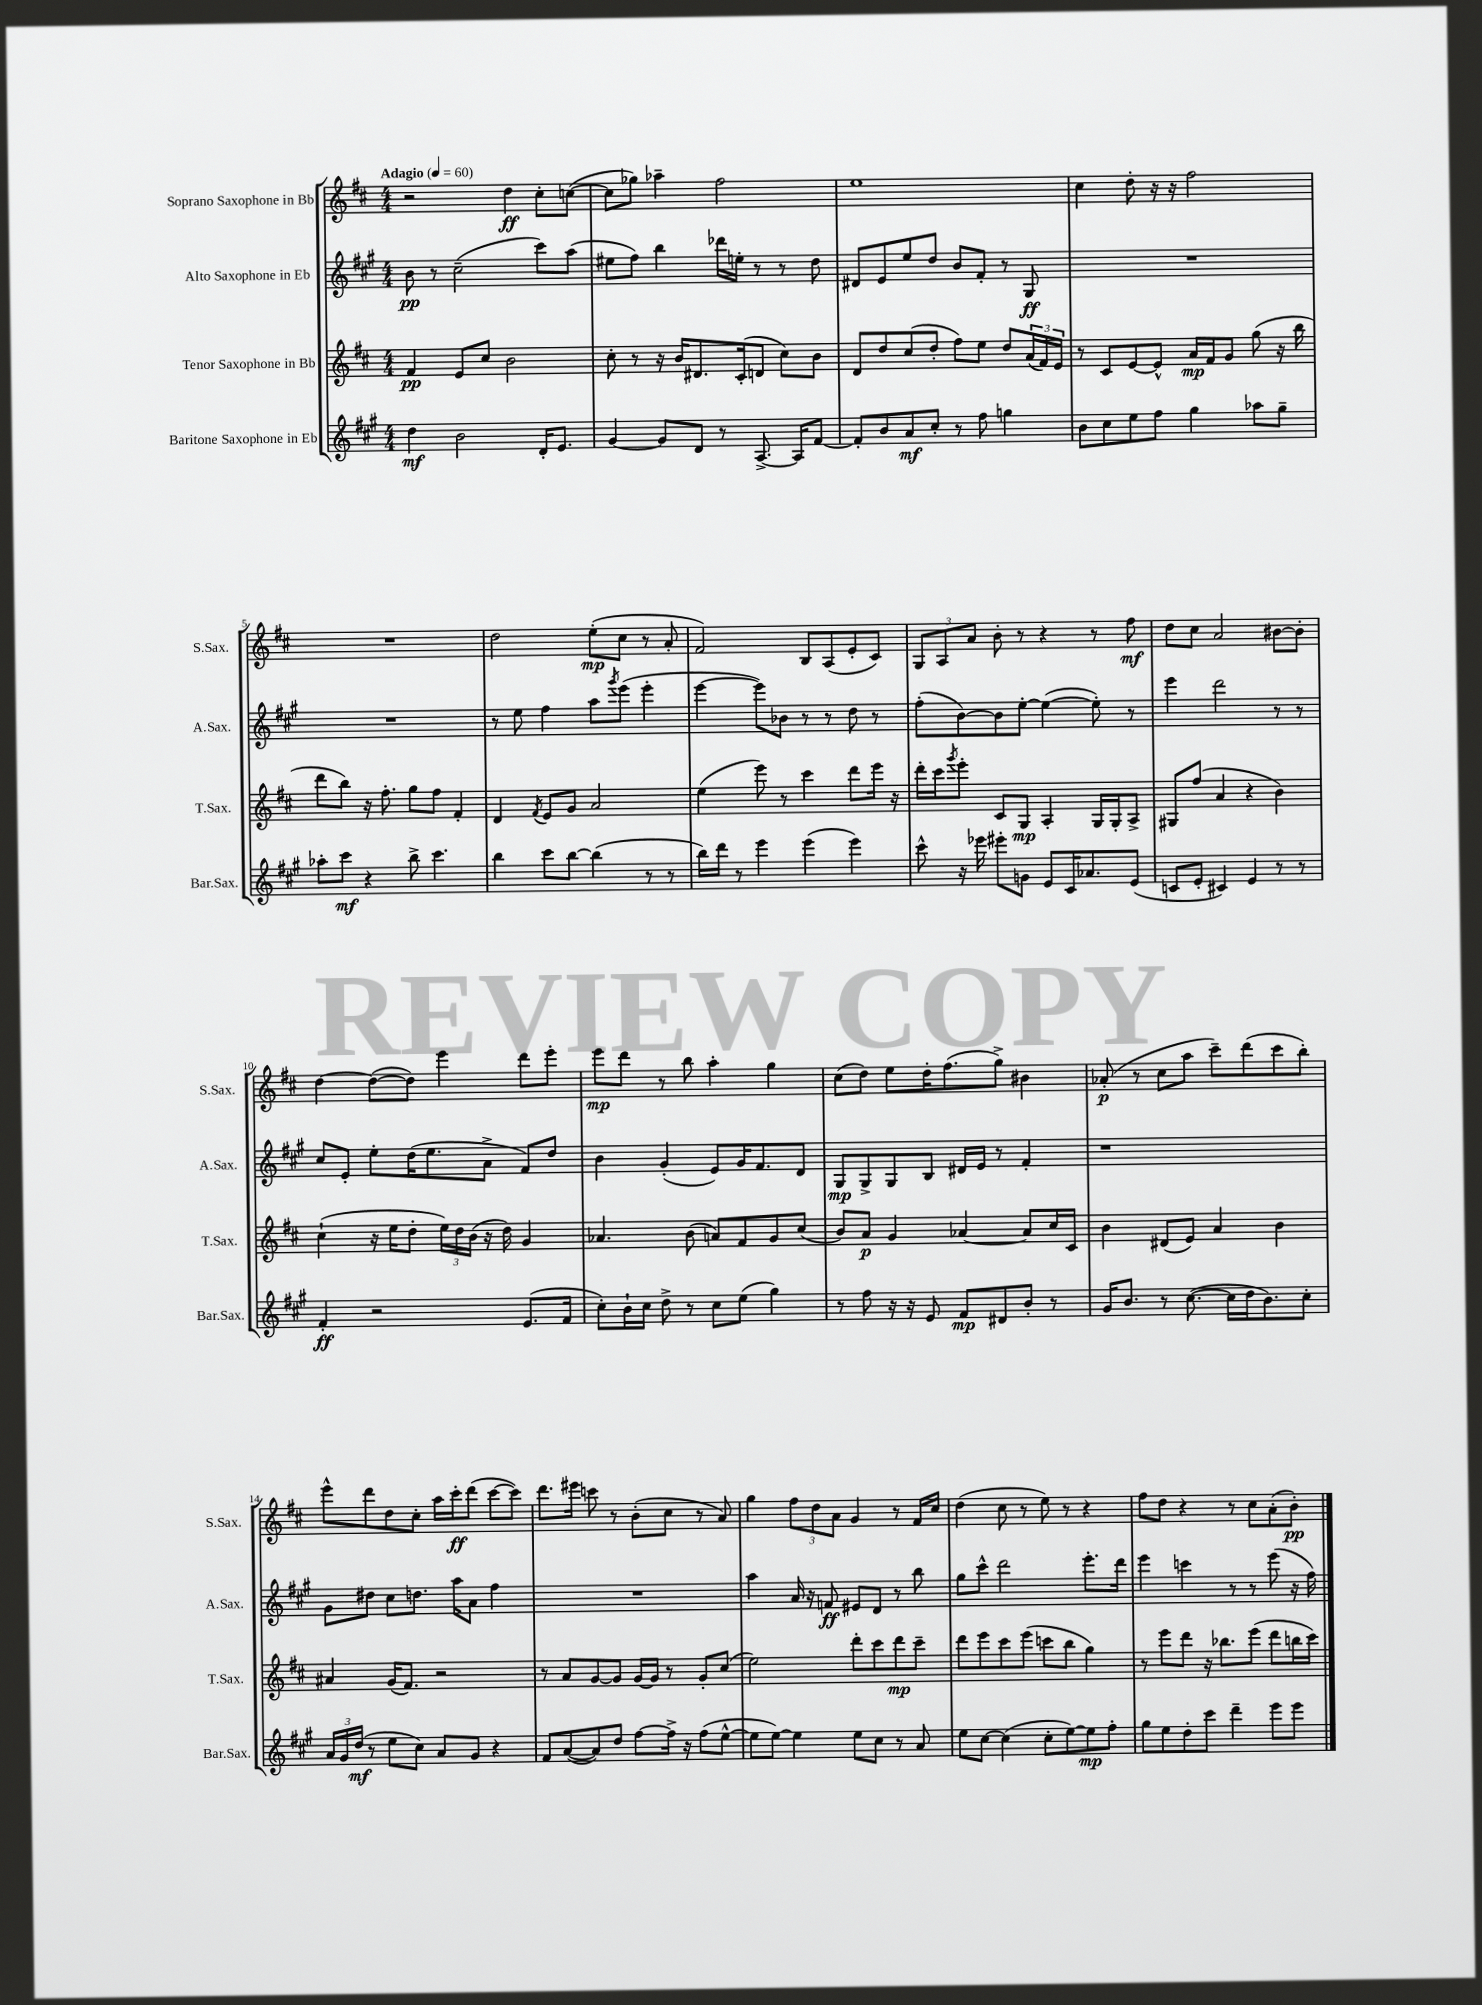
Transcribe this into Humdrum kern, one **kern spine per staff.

**kern	**kern	**kern	**kern
*staff4	*staff3	*staff2	*staff1
*clefG2	*clefG2	*clefG2	*clefG2
*k[f#c#g#]	*k[f#c#]	*k[f#c#g#]	*k[f#c#]
*M4/4	*M4/4	*M4/4	*M4/4
*MM60	*MM60	*MM60	*MM60
4dd	4f#	8b	2r
.	.	8r	.
2b	8e	(2cc#~	.
.	8cc#	.	.
.	2b	.	4dd
16d'	.	8ccc#)	8cc#'
8.e	.	.	.
.	.	(8aa	([8cc
=	=	=	=
[4g#	8cc#'	8ee#	8cc]
.	8r	8ff#)	8gg-)
8g#]	16r	4bb	4aa-~
.	16b	.	.
8d	8.d#	.	.
8r	.	16ddd-	2ff#
.	(16c#'	16ee'	.
[8.A^	8d	8r	.
.	8cc#)	8r	.
16A]	.	.	.
[8f#	8b	8dd	.
=	=	=	=
8f#']	8d	8d#	1ee
8b	8dd	8e	.
8a	(8cc#	8ee	.
8cc#'	8dd'	8dd	.
8r	8ff#)	8b	.
8ff#	8ee	8f#'	.
4gg	8dd	8r	.
.	(24a	8G#	.
.	24f#)	.	.
.	24e	.	.
=	=	=	=
8b	8r	1r	4cc#
8cc#	8c#	.	.
8ee	[8e	.	8dd'
8ff#	8e^^]	.	16r
.	.	.	16r
4gg#	16a	.	2ff#
.	16f#	.	.
.	8g	.	.
8aa-	(8gg	.	.
8gg#~	16r	.	.
.	16bb	.	.
=	=	=	=
8aa-'	8ddd	1r	1r
8ccc#	8bb)	.	.
4r	16r	.	.
.	8.ff#'	.	.
8bb^	8gg	.	.
4.ccc#	8ff#	.	.
.	4f#'	.	.
=	=	=	=
4bb	4d	8r	2dd
.	.	8ee	.
.	8qf#	.	.
8ccc#	8e	4ff#	.
[8bb	8g	.	.
(4bb]	2a	8aa	(8ee'
.	.	8qggg#	.
.	.	(8eee	8cc#
8r	.	4eee'	8r
8r	.	.	8a'
=	=	=	=
16bb)	(4ee	[4eee	2f#)
16ddd	.	.	.
8r	.	.	.
4eee	8eee)	8eee])	.
.	8r	8b-	.
(4eee	4ccc#	8r	8B
.	.	8r	(8A
4eee)	8ddd	8dd	8e'
.	16eee	8r	8c#)
.	16r	.	.
=	=	=	=
8ccc#^^	16ddd'	(8ff#'	12G
.	16ccc#	.	.
.	.	.	12A
.	8qggg	.	.
16r	8eee'	[8b)	.
.	.	.	12a
16eee-	.	.	.
8eee#'	8c#	8b]	8b'
8g	8G	[8ee'	8r
8e	4A'	(4ee_	4r
16c#	.	.	.
8.a-	.	.	.
.	16G	8ee'])	8r
.	16G'	.	.
(8e	8A^	8r	8ff#
=	=	=	=
8c	8G#	4eee	8dd
8e'	(8ff#	.	8cc#
4c#)	4a	2ddd	2a
4e	4r	.	.
8r	4b)	8r	[8b#
8r	.	8r	8b#']
=	=	=	=
4f#'	(4cc#`	8cc#	[4dd
.	.	8e'	.
2r	16r	8ee'	(8dd_
.	16ee	.	.
.	8dd'	(16dd	8dd])
.	.	8.ee	.
.	24ee)	.	4eee
.	24dd	.	.
.	(24b	.	.
.	16r	8a^	.
.	16dd)	.	.
(8.e	4g	8f#)	8ddd
.	.	8dd	8eee'
16f#	.	.	.
=	=	=	=
8cc#')	4.a-	4b	8eee
16b`	.	.	8ddd
16cc#	.	.	.
8dd^	.	(4g#'	8r
8r	(8b	.	8bb
8cc#	8a)	8e)	4aa'
(8ee	8f#	16g#	.
.	.	8.f#	.
4gg#)	8g	.	4gg
.	(8cc#	8d	.
=	=	=	=
8r	8b)	8G#	(8cc#
8ff#	8a	8G#^	8dd)
16r	4g	8G#	8ee
16r	.	.	.
8e	.	8B	16dd'
.	.	.	(8.ff#
8f#	[4a-	16d#	.
.	.	16e	.
8d#	.	8r	8gg^)
8b'	8a-]	4f#'	4b#
8r	16cc#	.	.
.	16c#	.	.
=	=	=	=
16g#	4b	1r	(8a-'
8.b	.	.	.
.	.	.	8r
8r	(8d#	.	8cc#
([8.cc#	8e)	.	8aa
.	4a	.	8ccc#~)
16cc#]	.	.	.
16dd	.	.	(8ddd
8.b)	.	.	.
.	4b	.	8ccc#
8cc#'	.	.	8bb')
=	=	=	=
24a	4a#	8g#	8eee^^
24g#	.	.	.
(24dd	.	.	.
8r	.	8dd#	8ddd
8ee	(16g	8cc#	8dd
.	8.f#)	.	.
8cc#)	.	8.dd	8cc#'
8a	2r	.	16aa
.	.	16aa	16ccc#'
8g#	.	8a	(8ddd
4r	.	4ff#	[8ccc#
.	.	.	8ccc#])
=	=	=	=
8f#	8r	1r	8.ddd
([8a	8a	.	.
.	.	.	16eee#
8a])	[8g	.	8ccc
8dd	8g]	.	8r
[8ff#	[16g	.	(8b'
.	16g]	.	.
16ff#^]	8r	.	8cc#
16r	.	.	.
(8ff#	8g'	.	8r
[8ee^^	(8cc#	.	8a)
=	=	=	=
8ee]	2ee)	4aa	4gg
[8ee)	.	.	.
4ee]	.	16a	12ff#
.	.	16r	.
.	.	.	12dd
.	.	8f	.
.	.	.	12a
8ee	8ddd'	8e#	4g
8cc#	8ccc#	8d	.
8r	8ddd	8r	8r
8a	8ccc#~	8bb	16f#
.	.	.	16cc#
=	=	=	=
8ee	8ddd	8gg#	(4dd
[8cc#	8eee	8ccc#^^	.
(4cc#]	8ccc#	2ddd	8cc#
.	(8eee	.	8r
8cc#'	8ccc	.	8ee)
[8ee)	8bb	.	8r
8ee]	4gg)	8.eee'	4r
8ff#'	.	.	.
.	.	16ddd	.
=	=	=	=
8gg#	8r	4eee	8ff#
8ee	8eee	.	8dd
8dd'	8ddd	4ccc	4r
8ccc#	16r	.	.
.	8.bb-	.	.
4ddd~	.	8r	8r
.	(8eee	8r	8cc#
8eee	8ddd	(8eee	(8a'
8eee	16bb	16r	8b')
.	16ccc#)	16ff#)	.
==	==	==	==
*-	*-	*-	*-
